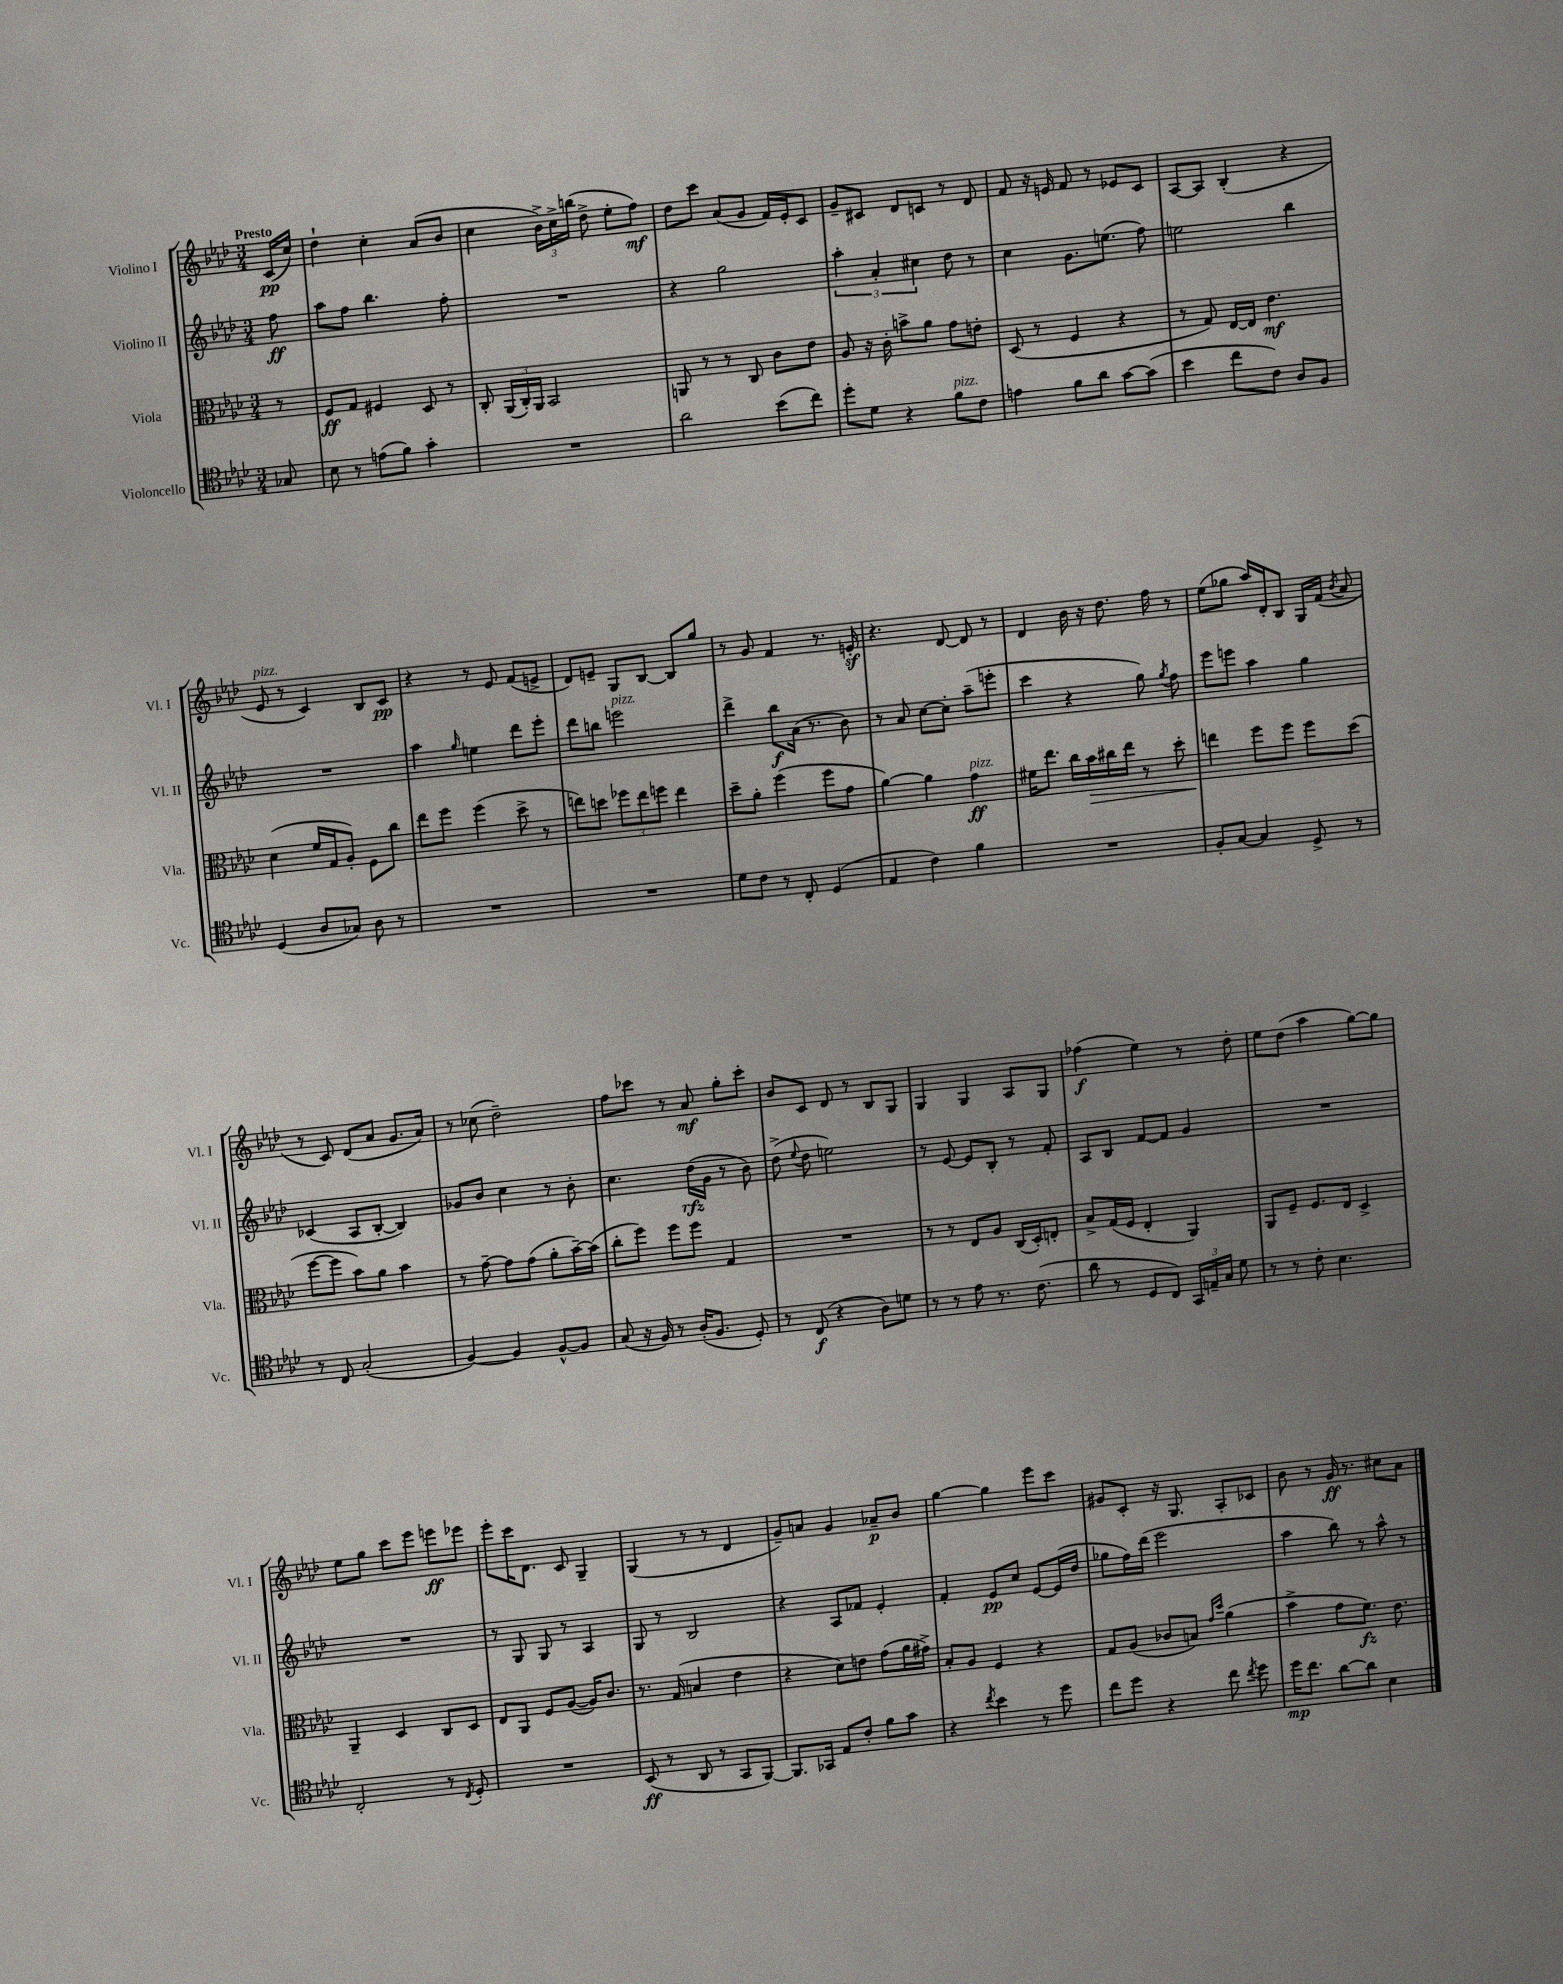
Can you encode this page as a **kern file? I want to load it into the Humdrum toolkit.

**kern	**kern	**kern	**kern
*staff4	*staff3	*staff2	*staff1
*clefC4	*clefC3	*clefG2	*clefG2
*k[b-e-a-d-]	*k[b-e-a-d-]	*k[b-e-a-d-]	*k[b-e-a-d-]
*M3/4	*M3/4	*M3/4	*M3/4
8G-/	8r	8ff\	(16c/LL
.	.	.	16cc/JJ)
=	=	=	=
8B-\	8F/L	8aa-\L	4dd-`\
8r	8G/J	8ff\J	.
(8e\L	4F#/	4.bb-\	4cc'\
8f\J)	.	.	.
4g'\	8D-/	.	(8a-/L
.	8r	8ff'\	8b-/J
=	=	=	=
2.r	8C'/	2.r	4cc\
.	(24AA-/LL	.	.
.	24C'/)	.	.
.	24AA-/JJ	.	.
.	2BB-/	.	24b-^\LL)
.	.	.	24cc^\
.	.	.	(24bb\JJ
.	.	.	8dd-^\
.	.	.	8ee-'\L
.	.	.	8ff\J)
=	=	=	=
2a-\	8AA/	4r	8dd-\L
.	8r	.	8ccc\J
.	8r	2gg\	(8a-/L
.	8C/	.	8g/J
(8b-\L	8c\L	.	16f/LL)
.	.	.	16e-'/J
8cc\J)	8e-\J	.	8c/J
=	=	=	=
8dd-'\L	8A-/	6aa-'\	8g~/L
8d-\J	16r	.	8c#/J
.	.	6a-'/	.
.	16c'\	.	.
4r	8b^\L	.	8d-/L
.	.	6cc#\	.
.	8a-\J	.	8c/J
8f\L	8g\L	8dd-\	8r
8c\J	8e'\J	8r	8d-/
=	=	=	=
4e\	(8D-/	4cc\	8f/
.	8r	.	16r
.	.	.	16e/
8f\L	4F/	8.g\L	8f/
8a-\J	.	.	8r
.	.	(8.ee\J	.
[8g\L	4r	.	8e-/L
(8g\]J	.	8ff\)	8c/J
=	=	=	=
4b-\	8r	2ee\	[8A-/L
.	8G/)	.	8A-/]J
8cc\L	[16E-/LL	.	(4B-'/
.	16E-/]JJ	.	.
8c\J)	4.e-\	.	.
8A-/L	.	4bb-\	4r
8F/J	.	.	.
=	=	=	=
(4D-/	(4d-\	2.r	8e-/
.	.	.	8r
8A-/L	16f/LL	.	4c/)
.	16G/J	.	.
8G-/J)	8A-'/J)	.	.
8A-\	8F\L	.	8B-/L
8r	8cc\J	.	8c/J
=	=	=	=
2.r	8ee-\L	4aa-\	4r
.	8ff\J	.	.
.	.	16qqgg/	.
.	(4ff\	4ee\	8r
.	.	.	8e-/
.	8dd-^\	8ddd-\L	(8f/L
.	8r	8eee-'\J	8e^/J
=	=	=	=
2.r	8ee\L)	8ddd-\L	8d-/L)
.	8dd\J	8bb\J	8e~/J
.	12ff-\L	2eee\	8G/L
.	12ee\	.	.
.	.	.	[8B-/J
.	12ff\J	.	.
.	4ee\	.	8B-/]L
.	.	.	8gg/J
=	=	=	=
8d-\L	8dd-~\L	4ddd-^\	8r
8c\J	8a-'\J	.	8g/
8r	(4ff\	8bb-\L	4f/
8C'/	.	(16a-\Jk	.
.	.	8.r	.
(4D-/	8ff\L	.	8.r
.	8g\J	8b-\)	.
.	.	.	16e'/
=	=	=	=
4E-/	[4a-\)	8r	4.r
.	.	8a-/	.
4c\)	4a-\]	[8cc\L	.
.	.	8cc'\]J	[8d-/
4f\	4g\	(8aa-~\L	8d-/]
.	.	8eee'\J	8r
=	=	=	=
2.r	16f#\LK	4ccc\	4d-/
.	8.ee-\J	.	.
.	16cc\LL	4r	16b-\
.	16b-\	.	16r
.	16cc#\	.	8.dd-\
.	16ee-\JJ	.	.
.	8r	8gg\)	.
.	.	.	16ff\
.	.	8qgg/	.
.	8dd-'\	8ff\	8r
=	=	=	=
8F'/L	4ee\	8eee-\L	(8ee-\L
[8G/J	.	8eee\J	8gg-\J
4G/]	8ff\L	4aa-\	16aa-/LL)
.	.	.	16d-'/J
.	8ff\J	.	8B-/J
8D-^/	8ff\L	4gg\	16G/LL
.	.	.	(16f/JJ
.	.	.	8qb-/
8r	(8dd-\J	.	8a-/
=	=	=	=
8r	[8ff\L	(4c-/	8r
8C/	8ff\]J	.	8c/)
(2G'/	8b-\L)	8A-/L	(8d-/L
.	8a-\J	[8B-'/J	8a-/J
.	4b-\	4B-/])	8.g/L
.	.	.	16a-/Jk)
=	=	=	=
[4F/)	8r	8g-/L	8r
.	[8g~\	8b-/J	(8cc-\
4F/]	8g\]L	4cc\	2dd-~\)
.	(8g\J	.	.
[8F^^/L	8a-'\L	8r	.
8F/]J	[16b-~\L)	8b-'\	.
.	(16b-\]JJ	.	.
=	=	=	=
(8G/	8cc'\L	4.cc\	8ff\L
16r	8ff\J)	.	8ccc-\J
16F/)	.	.	.
8r	8ff\L	.	8r
(16A-'/LK	8ff\J	(16dd-\LL	8a-/
8.F/J	.	16g\JJ	.
.	4G/	8r	8gg'\L
8D-'/)	.	8b-\)	8ccc-'\J
=	=	=	=
8r	2.r	(8dd-^\	8b-/L
.	.	8qqee-/	.
(8C/	.	8dd-\	8c/J
4r	.	2ee\)	8d-/
.	.	.	8r
8A-\L)	.	.	8B-/L
8d\J	.	.	8G/J
=	=	=	=
8r	8r	8r	4G/
8r	8r	[8e-/	.
8e-\	8E-/L	8e-/]L	4G/
8.r	8A-/J	8B-'/J	.
.	(16C/LL	8r	8A-/L
(8.c\	16D-'/J)	.	.
.	8E'/J	8f'/	8G/J
=	=	=	=
8a-\	8B-^/L	8A-/L	(4ff-\
8r	(16G/L	8B-/J	.
.	16F/JJ	.	.
8D-/L	4E-'/	[8f/L	4ee-\)
8C/J)	.	8f/]J	.
24GG/LL	4AA-/)	4g/	8r
24E~/	.	.	.
24G/JJ	.	.	.
8d-\	.	.	8dd-'\
=	=	=	=
8r	8AA-/L	2.r	8ee-\L
8r	8F~/J	.	(8dd-\J
8c'\	8.F/L	.	4aa-\
4.B-\	.	.	.
.	16E-/Jk	.	.
.	4D-^/	.	[8gg\L)
.	.	.	8gg\]J
=	=	=	=
2C'/	4AA-~/	2.r	8ee-\L
.	.	.	8gg\J
.	4D-/	.	8ccc\L
.	.	.	8eee-\J
8r	8C/L	.	8eee\L
8qC/	.	.	.
8D-'/	8D-/J	.	8eee-\J
=	=	=	=
2.r	8E-/L	8r	8eee-'\L
.	8AA-/J	8G/	16ccc\K
.	.	.	8.d-\J
.	8F/L	8G/	.
.	([8A-/J	8r	8c/
.	16A-/]LK)	4A-/	4G~/
.	8.c/J	.	.
=	=	=	=
(8BB-/	8.r	8G/	(4G/
8r	.	8r	.
.	(16G/	.	.
8AA-/	4B/	2B-/	8r
8r	.	.	8r
8GG/L	4e-\	.	4d-/
[8FF/J)	.	.	.
=	=	=	=
8.FF/]L	4r	4r	8g~/L)
.	.	.	8a/J
16GG-/Jk	.	.	.
8E-/L	8d-\L)	8A-/L	4g/
8c'/J	8e\J	8f-/J	.
8f\L	(8g\L	4e-'/	8a-~/L
8g\J	16a-\L	.	8b-/J
.	16g#^\JJ)	.	.
=	=	=	=
4r	8B-'/L	4f'/	[4gg\
.	8A-/J	.	.
8qcc/	.	.	.
4b-\	4F/	8e-/L	4gg\]
.	.	8cc/J	.
8r	4r	[8e-/L	8eee-\L
8dd-\	.	(16e-/]L	8ccc\J
.	.	16dd-/JJ	.
=	=	=	=
8cc\L	8G/L	8gg-\L	8g#/L
8dd-\J	(8A-/J	16ff\L)	8c'/J
.	.	(16ddd-\JJ	.
4r	8c-/L	2eee-\	16r
.	.	.	8.G/
.	8B/J)	.	.
.	16qqg/LL	.	.
.	16qqdd-/JJ	.	.
8cc\	(4a-\	.	8A-'/L
8qcc/	.	.	.
8dd-\	.	.	8c-/J
=	=	=	=
16dd-\LK	4b-^\	4aa-\	8b-\
8.cc\J	.	.	.
.	.	.	8r
[8a-\L	8g\L	8bb-\)	16g/
.	.	.	8.r
8a-\]J	8.f\J)	8r	.
4B-\	.	8aa-^^\	8cc#\L
.	8.e-\	.	.
.	.	8r	8a-\J
==	==	==	==
*-	*-	*-	*-
